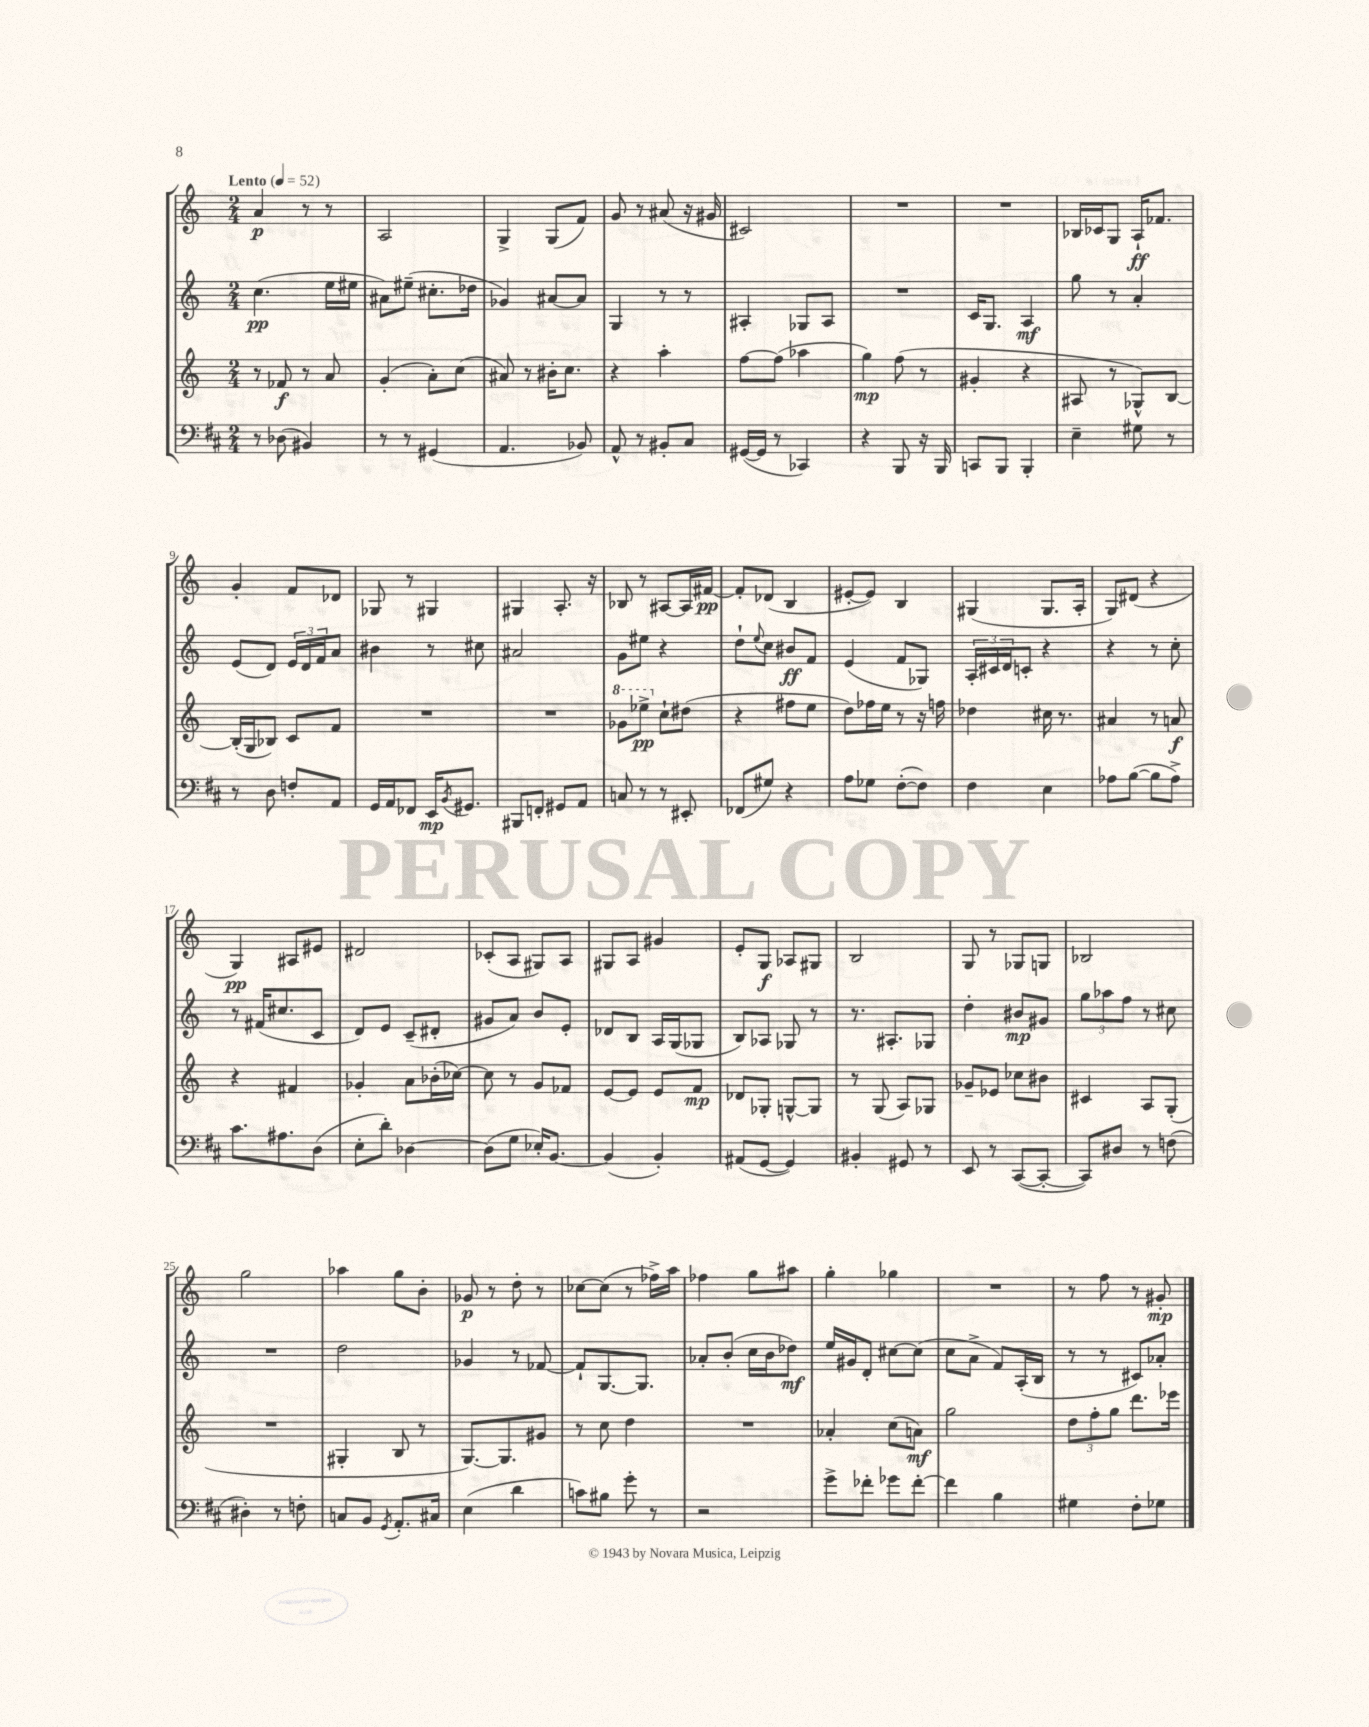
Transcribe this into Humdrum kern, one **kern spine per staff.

**kern	**kern	**kern	**kern
*staff4	*staff3	*staff2	*staff1
*clefF4	*clefG2	*clefG2	*clefG2
*k[f#c#]	*k[]	*k[]	*k[]
*M2/4	*M2/4	*M2/4	*M2/4
*MM52	*MM52	*MM52	*MM52
8r	8r	(4.cc	4a
(8D-	8f-	.	.
4BB#)	8r	.	8r
.	8a	16ee	8r
.	.	16ee#	.
=	=	=	=
8r	(4g'	8a#)	2A
8r	.	(8ee#~	.
(4GG#	8a')	8.cc#'	.
.	(8cc	.	.
.	.	16dd-	.
=	=	=	=
4.AA	8a#)	4g-)	4G^
.	8r	.	.
.	16b#'	[8a#	(8G
.	8.cc	.	.
8BB-)	.	8a#]	8f)
=	=	=	=
8AA^^	4r	4G	8g
8r	.	.	8r
8BB#'	4aa'	8r	(8a#
8C#	.	8r	16r
.	.	.	16g#
=	=	=	=
([16GG#	[8ff	4A#'	2c#)
16GG#]	.	.	.
8r	(8ff]	.	.
4CC-)	4aa-	8G-	.
.	.	8A#	.
=	=	=	=
4r	4gg)	2r	2r
8BBB	(8ff	.	.
16r	8r	.	.
16BBB	.	.	.
=	=	=	=
8CC	4g#'	16c	2r
.	.	8.G	.
8BBB	.	.	.
4BBB'	4r	4A	.
=	=	=	=
4E~	8A#	8gg	16B-
.	.	.	16c-
.	8r	8r	8G
8G#	8G-^^)	4a'	16A`
.	.	.	8.f-
8r	[8B	.	.
=	=	=	=
8r	(16B']	(8e	4g'
.	16G	.	.
8D	8B-)	8d)	.
8F'	8c	24e	8f
.	.	24d	.
.	.	24f	.
8AA	8f	8a	8d-
=	=	=	=
16GG	2r	4b#	8G-
16AA	.	.	.
8FF-	.	.	8r
16EE	.	8r	4G#
8qBB	.	.	.
8.GG#	.	.	.
.	.	8cc#	.
=	=	=	=
8BBB#	2r	2a#	4G#
8FF'	.	.	.
8GG#	.	.	8.A'
8AA	.	.	.
.	.	.	16r
=	=	=	=
8C	8gg-	8g	8B-
8r	8eee-^	8ee#	8r
8r	8cc`	4r	[8A#
8EE#'	(8dd#	.	16A#]
.	.	.	[16f#
=	=	=	=
(8FF-	4r	8dd`	8f#']
.	.	8qqee	.
8G#)	.	8cc	(8d-
4r	8ff#	8b#	4B
.	8ee	8f	.
=	=	=	=
8A	8dd)	(4e	[8e#'
8G-	16ff-	.	8e#])
.	16ee	.	.
([8F#'	8r	8f	4B
8F#])	16r	8G-)	.
.	16ff	.	.
=	=	=	=
4F#	4dd-	24A'	(4G#
.	.	24c#	.
.	.	24d	.
.	.	8c'	.
4E	16cc#	4r	8.G#
.	8.r	.	.
.	.	.	16A'
=	=	=	=
8A-	4a#	4r	8G)
([8B	.	.	(8d#
8B]	8r	8r	4r
8A-^)	8a	8cc'	.
=	=	=	=
8.c#	4r	8r	4G)
.	.	(16f#	.
8.A#	.	8.cc#	.
.	4f#	.	8A#
(8D	.	8c	8e#
=	=	=	=
8E'	4g-'	8d)	2d#
8d')	.	8e	.
[4D-	8a	(8c~	.
.	(16b-'	8d#'	.
.	[16cc-)	.	.
=	=	=	=
(8D-]	8cc-]	8g#	(8c-'
8G	8r	8a)	8A
16E-')	8g	8b	8G#)
[8.BB	.	.	.
.	8f-	8e'	8A
=	=	=	=
(4BB]	[8e	8d-	8G#
.	8e]	8B	8A
4BB')	8e	16A	4g#
.	.	(16G	.
.	8f	8G-	.
=	=	=	=
(8AA#	8d-	8B)	8e'
[8GG	8G-'	8A-	8G
4GG])	[8G^^	8G-	8A-
.	8G]	8r	8G#
=	=	=	=
4BB#'	8r	8.r	2B
.	(8G	.	.
.	.	8.A#'	.
8GG#	8A)	.	.
8r	8G-	8G-	.
=	=	=	=
8EE	8g-~	4dd'	8G
8r	8e-	.	8r
([8CC#	8cc-	8b#	8G-
8CC#'_	8b#	8g#	8G
=	=	=	=
8CC#])	4c#	12gg	2B-
.	.	12aa-	.
8D#	.	.	.
.	.	12ff	.
8r	8A	8r	.
(8F	(8G'	8cc#	.
=	=	=	=
4D#')	2r	2r	2gg
8r	.	.	.
8F'	.	.	.
=	=	=	=
8C	4G#'	2dd	4aa-
8BB	.	.	.
8qGG	.	.	.
8.AA'	8B	.	8gg
.	8r	.	8b'
16C#	.	.	.
=	=	=	=
(4E	[8.G)	4g-	8g-
.	.	.	8r
.	8.G]	.	.
4d	.	8r	8dd'
.	8g#	[8f-	8r
=	=	=	=
8c)	8r	8f-`]	[8cc-
8B#	8cc	[8.G	(8cc-]
8g'	4dd	.	8r
.	.	8.G]	.
8r	.	.	16ff-^)
.	.	.	16aa
=	=	=	=
2r	2r	8a-'	4ff-
.	.	(8b'	.
.	.	16cc	8gg
.	.	16b	.
.	.	8dd-)	8aa#
=	=	=	=
8g^	4a-'	16ee	4gg'
.	.	16g#	.
8f-'	.	8d'	.
8g-	(8cc	[8cc#	4gg-
[8f-'	8a)	(8cc#]	.
=	=	=	=
4f-]	2gg	8cc	2r
.	.	8a^	.
4B	.	8f)	.
.	.	(16A'	.
.	.	16B	.
=	=	=	=
4G#	12dd	8r	8r
.	12ff'	.	.
.	.	8r	8ff
.	12gg	.	.
8F#'	8.ddd	8c#)	8r
8G-	.	8a-'	8g#'
.	16eee-	.	.
==	==	==	==
*-	*-	*-	*-
